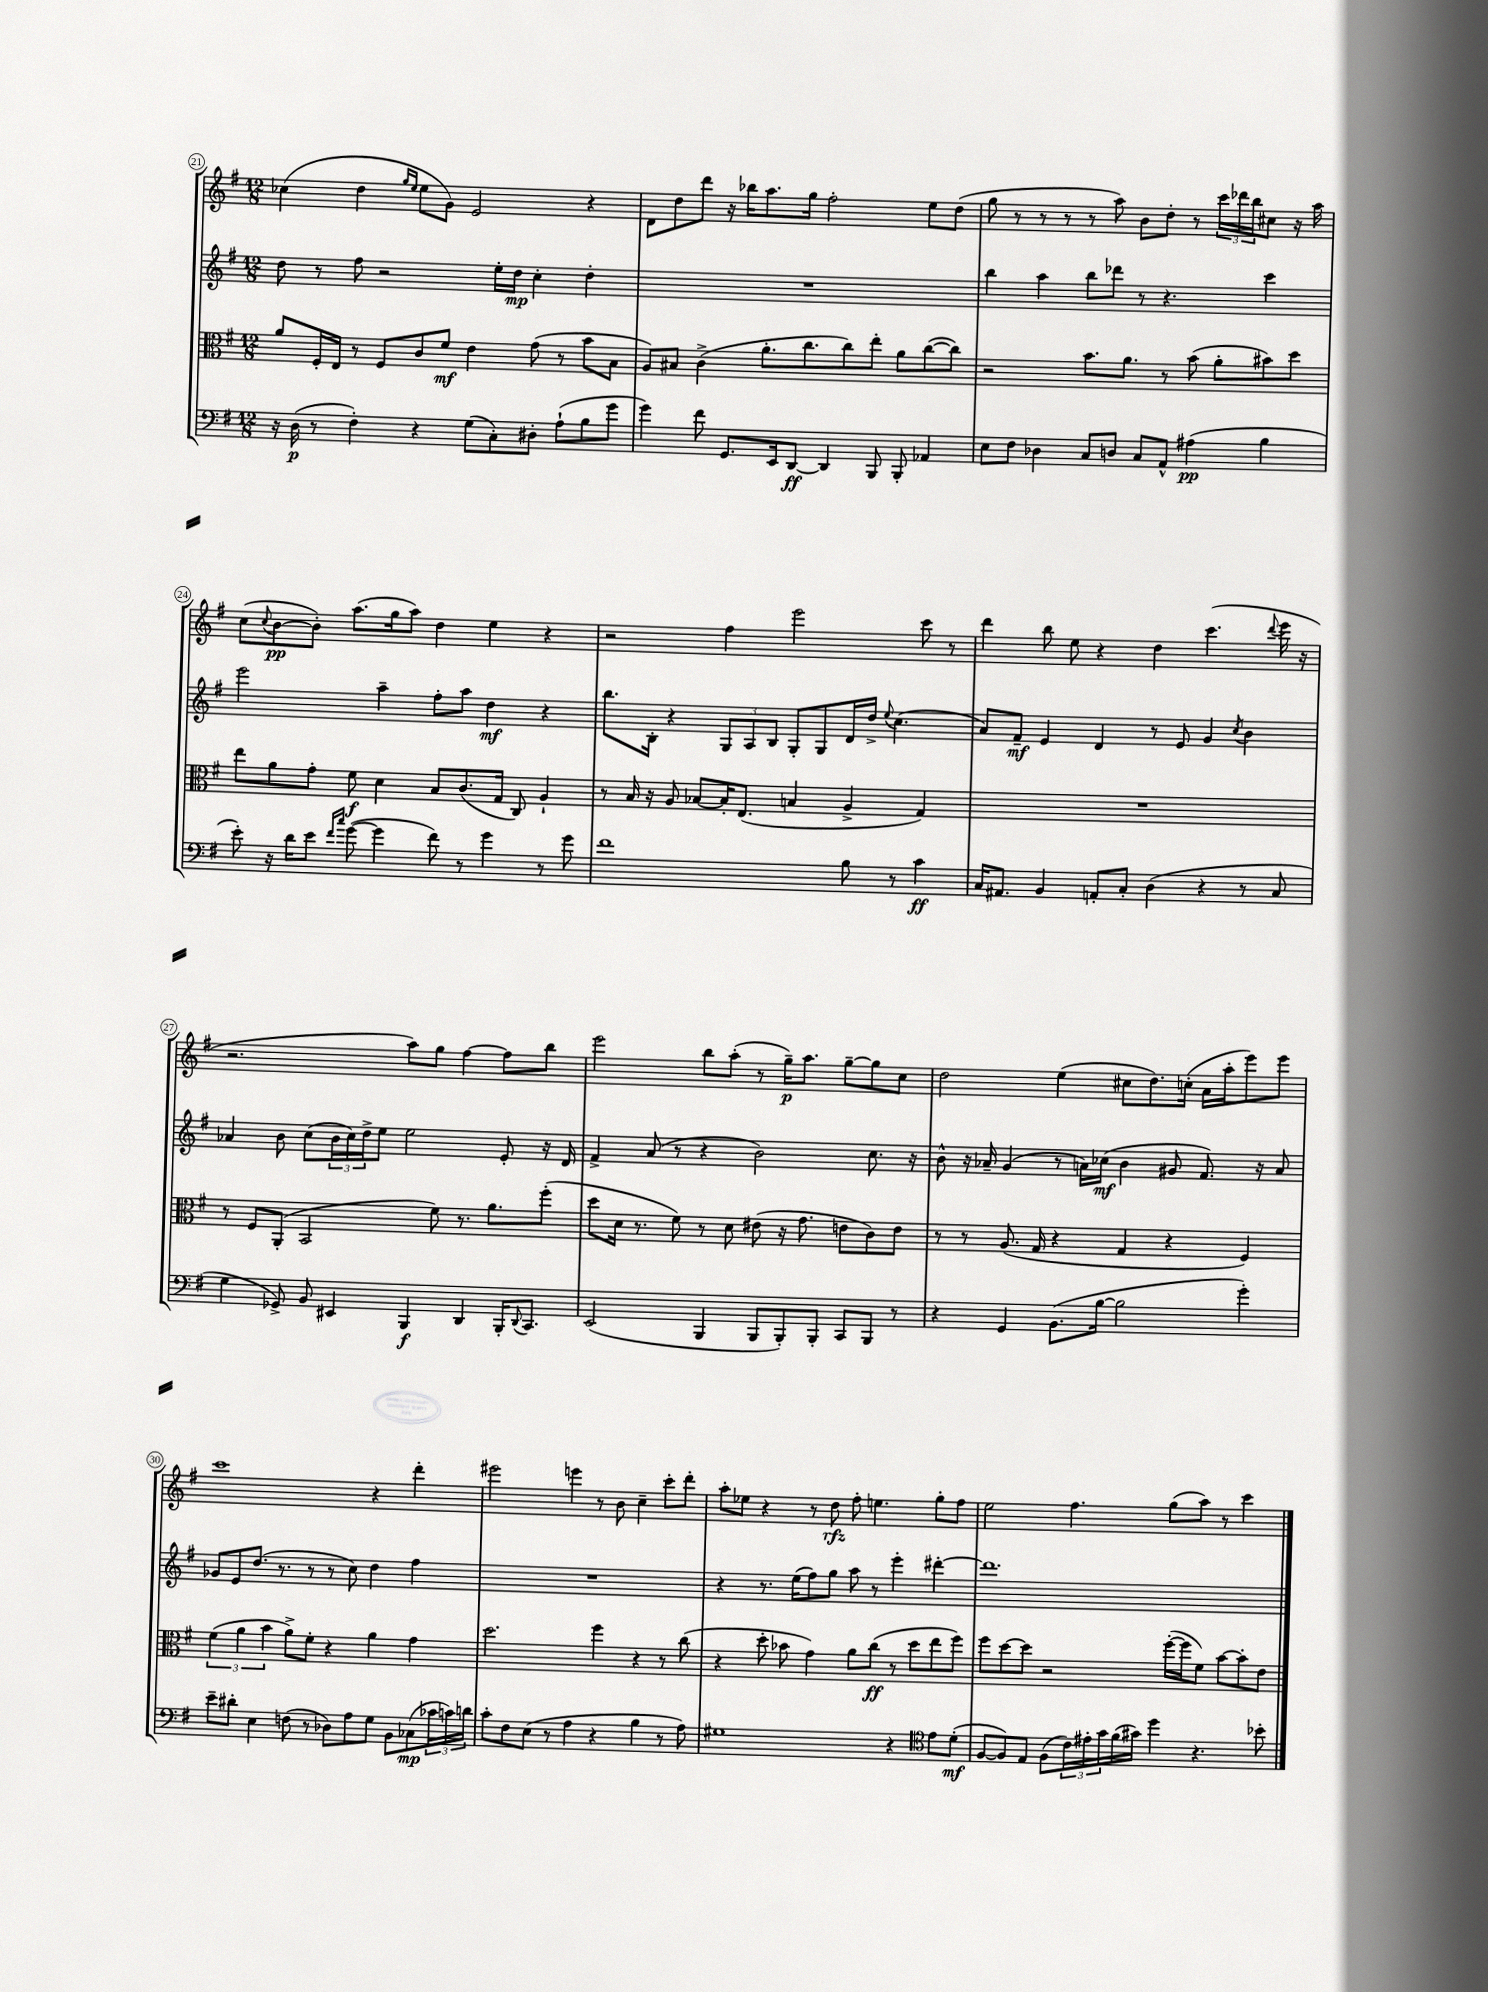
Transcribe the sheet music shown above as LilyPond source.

<<
\new StaffGroup <<
\new Staff = "s0" {
    \clef treble \key g \major \numericTimeSignature \time 12/8
    ces''4( d''4 \grace { g''16 e''16 } e''8 g'8) e'2 r4 |
    d'8 d''8 d'''8 r16 bes''16 a''8. g''16 fis''2-. e''8 d''8( |
    g''8 r8 r8 r8 r8 a''8) b'8 d''8-. r8 \tuplet 3/2 { c'''16 des'''16 b''16 } cis''8 r16 a''16 |
    c''8( \appoggiatura { c''8 } b'8~\pp b'8-.) a''8.( g''16 a''8) d''4 e''4 r4 |
    r2 fis''4 e'''2 c'''8 r8 |
    d'''4 b''8 e''8 r4 d''4 c'''4.( \appoggiatura { d'''8 } e'''16 r16 |
    r2. a''8) g''8 fis''4~ fis''8 b''8 |
    e'''2 b''8 a''8-.( r8 g''16--\p) a''8. g''8~-- g''8 c''8 |
    d''2 e''4( cis''8 d''8.) c''16-.( a'16 a''16-. e'''8) e'''8 |
    c'''1 r4 d'''4-. |
    eis'''2 e'''4 r8 b'8 c''4-- c'''8-. d'''8-. |
    a''8-. ees''8 r4 r8 d''8\rfz fis''8-. e''4. g''8-. fis''8 |
    e''2 fis''4. g''8( a''8) r8 c'''4 \bar "|." |
}
\new Staff = "s1" {
    \clef treble \key g \major \numericTimeSignature \time 12/8
    d''8 r8 fis''8 r2 e''16-. d''16\mp c''4-. d''4-. |
    R1. |
    b''4 a''4 b''8 des'''8 r8 r4. c'''4 |
    e'''2 a''4-- fis''8-. a''8 d''4\mf r4 |
    b''8. b16-. r4 \tuplet 3/2 { g8 a8 b8 } g8-. g8 d'16 d''16-> \appoggiatura { e''8 } c''4.( |
    a'8) fis'8--\mf e'4 d'4 r8 e'8 g'4 \acciaccatura { c''8 } b'4 |
    aes'4 b'8 c''8( \tuplet 3/2 { b'16 c''16) d''16-> } e''8 e''2 e'8-. r16 d'16 |
    fis'4-> a'8( r8 r4 b'2) c''8. r16 |
    b'8-^ r16 aes'16-- g'4( r8 a'16) ces''16\mf( b'4 gis'8 fis'8.) r16 a'8 |
    ges'8 e'8 d''8.( r8. r8 r8 c''8) d''4 fis''4 |
    R1. |
    r4 r8. e''16( fis''8) g''8 a''8 r8 e'''4-. dis'''4~-. |
    dis'''1. \bar "|." |
}
\new Staff = "s2" {
    \clef alto \key g \major \numericTimeSignature \time 12/8
    a'8 fis16-. e16 r8 fis8 c'8 fis'8\mf e'4 g'8( r8 b'8 b8 |
    a8) bis8 c'4->( a'8.-. c''8. c''8) e''8-. a'8 c''8~( c''8) |
    r2 b'8. a'8. r8 b'8( a'8-. bis'8) d''8 |
    e''8 a'8 g'8-. fis'8\f d'4 b8 c'8.( g16 c8) a4-! |
    r8 b16 r16 a8 bes8~ bes16-. e8.( b4 a4-> g4) |
    R1. |
    r8 fis8 a,8-.( b,2 fis'8) r8. a'8. fis''8-.( |
    d''8 d'16 r8. fis'8) r8 d'8 eis'8( r16 g'8. e'8 c'8) e'8 |
    r8 r8 a8.( g16 r4 g4 r4 fis4) |
    \tuplet 3/2 { fis'4( a'4 b'4 } a'8->) fis'8-. r4 a'4 g'4 |
    d''2. fis''4 r4 r8 c''8( |
    r4 d''8-. bes'8 g'4) a'8 c''8\ff( r8 d''8 e''8 fis''8) |
    fis''8 d''8~ d''8 r2 fis''16~-.( fis''16 fis'8) b'8~ b'8-. e'8 \bar "|." |
}
\new Staff = "s3" {
    \clef bass \key g \major \numericTimeSignature \time 12/8
    r16 d16\p( r8 fis4-.) r4 g8( c8-.) dis8-. a8-!( b8 g'8 |
    g'4) fis'8 g,8. e,16 d,8~\ff d,4 b,,8 b,,8-. aes,4 |
    e8 fis8 des4 c8 d8 c8 a,8-^ ais4\pp( b4 |
    e'8-.) r16 d'16 e'8 \grace { fis'16 c''16 } g'8~( g'4 fis'8) r8 g'4 r8 g'8 |
    fis'1 b8 r8 c'4\ff |
    c16 ais,8. b,4 a,8-. c8-. d4( r4 r8 c8 |
    g4 ges,8->) b,8 eis,4 b,,4\f d,4 b,,16-. \appoggiatura { d,8 } c,8. |
    e,2( b,,4 b,,8 b,,8-.) b,,8-. c,8 b,,8 r8 |
    r4 g,4 b,8.( b16~ b2 g'4-.) |
    e'8-- dis'8-. e4 f8( r8 des8) a8 g8 b,8 ces8\mp( \tuplet 3/2 { ces'16 c'16) d'16 } |
    c'8-. fis8 e8( r8 a4 r4 b4 r8 a8) |
    gis1 r4 \clef tenor e'8 d'8-.\mf( |
    fis8~ fis8) e8 fis8( \tuplet 3/2 { c'16) eis'16-. g'16 } fis'16( gis'16) d''4 r4. bes'8-. \bar "|." |
}
>>
>>
\layout { \context { \Score currentBarNumber = #21 \override BarNumber.stencil = #(make-stencil-circler 0.1 0.3 ly:text-interface::print) } }
